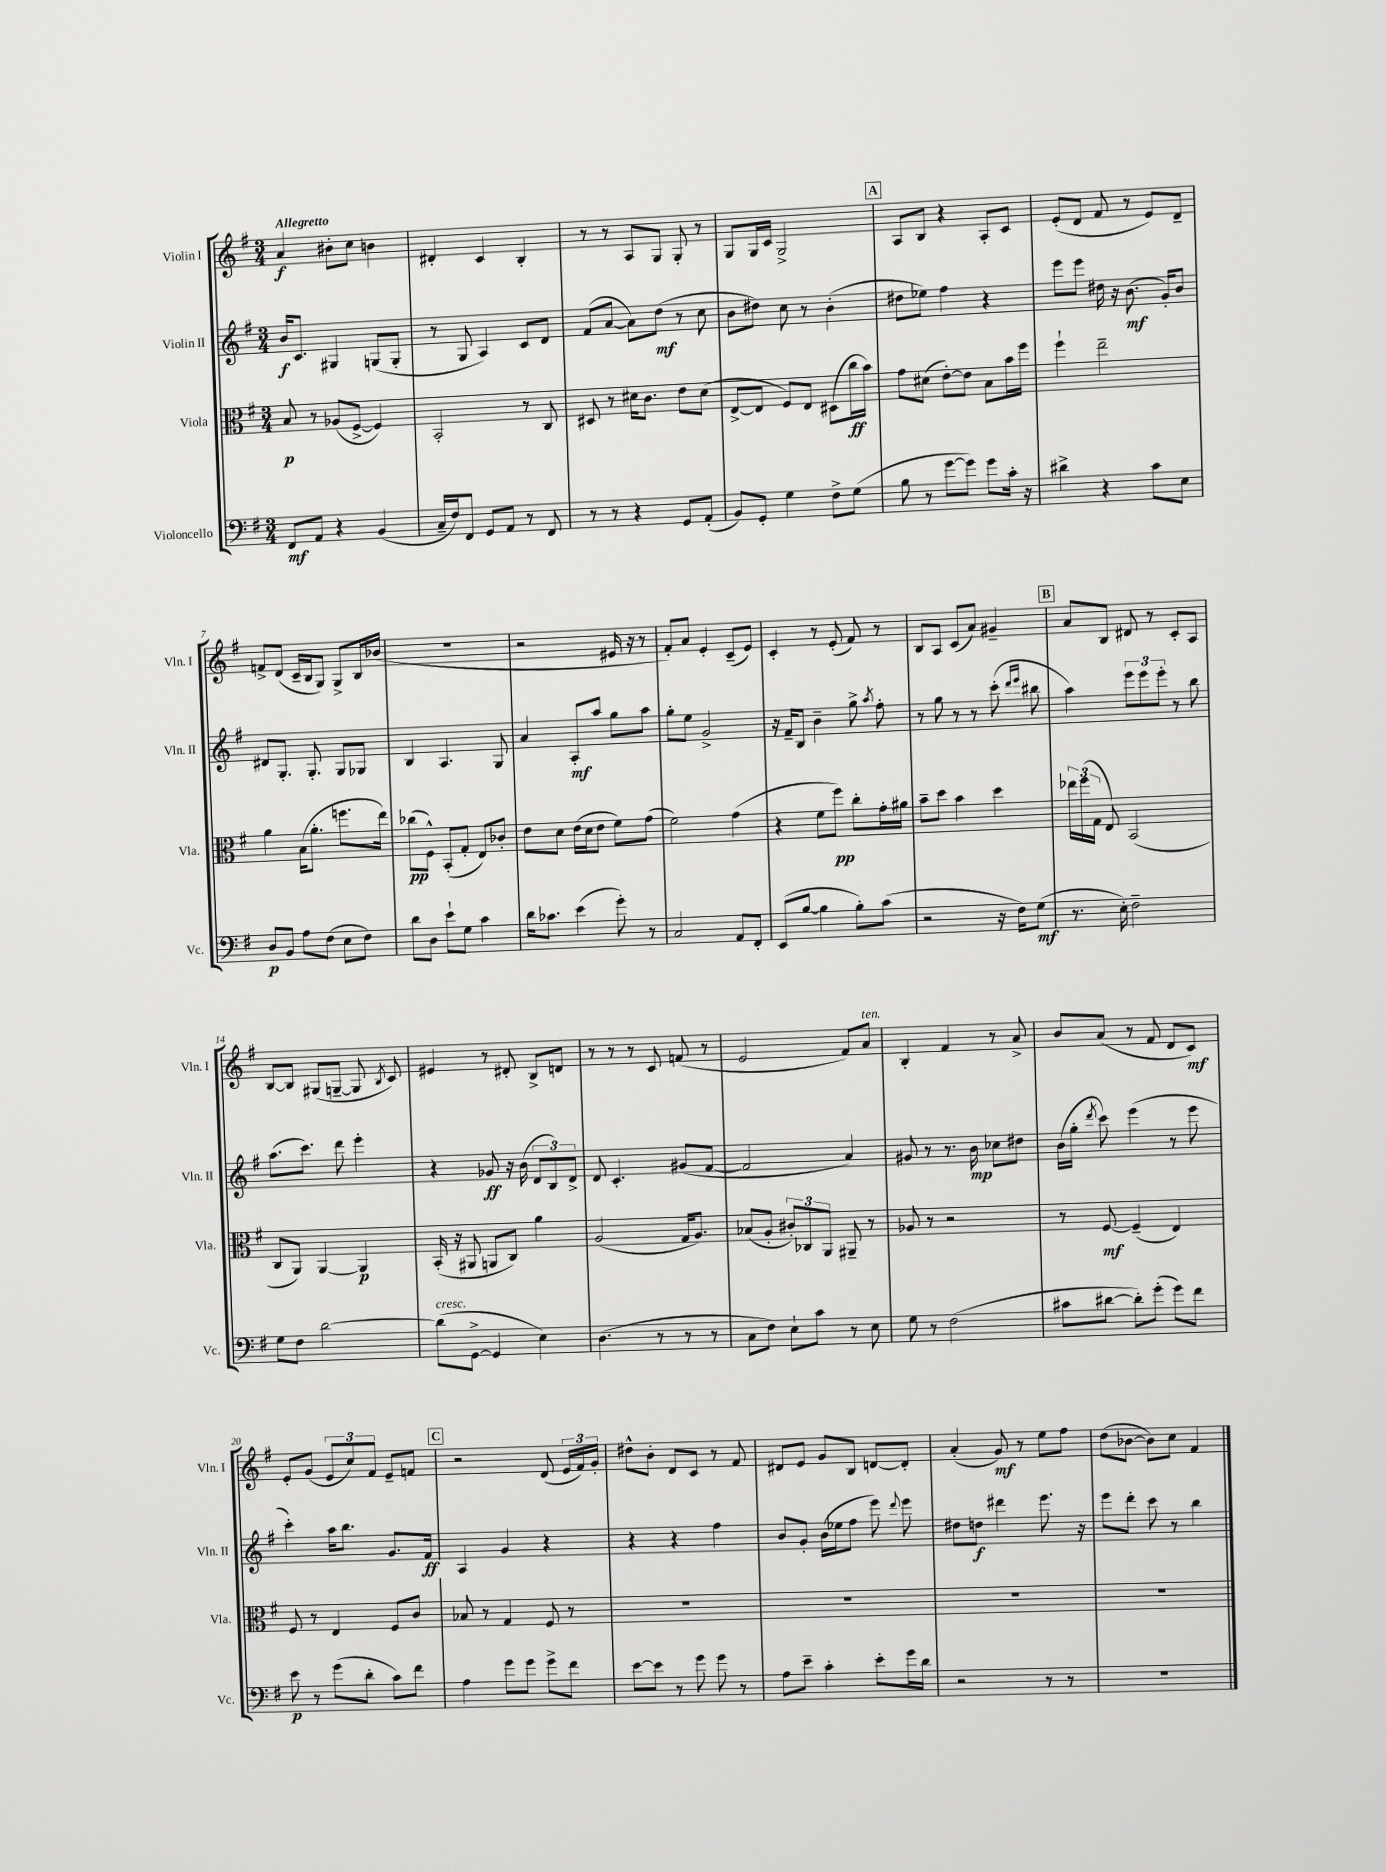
<<
\new StaffGroup <<
\new Staff = "s0" \with { instrumentName = "Violin I" shortInstrumentName = "Vln. I" } {
    \clef treble \key g \major \numericTimeSignature \time 3/4 \tempo "Allegretto"
    \autoBeamOff a'4\f bis'8[-. c''8] b'4 |
    dis'4-. c'4 b4-. |
    r8 r8 a8[ g8] g8-. r8 |
    g8[ g16 c'16] g2-> |
    \mark \markup { \box "A" } a8[ b8] r4 a8[-. c'8] |
    e'8[-.( d'8] fis'8 r8 e'8[) d'8]-- |
    f'8[-> d'8]( c'16[-- b16 g8]) g8[-> b16 bes'16]( |
    R2. |
    r2 eis'16 r16 r8 |
    fis'8[-.) a'8] e'4-. c'8[--( e'8]) |
    c'4-. r8 e'8-.( fis'8) r8 |
    b8[ a8] c'8[( a'8]) gis'4-- |
    \mark \markup { \box "B" } a'8[ b8] dis'8 r8 c'8[-. a8] |
    b8[~ b8] gis8[( g8]~-- g8 \acciaccatura { b8 } c'8) |
    eis'4 r8 dis'8-. b8[-> d'8] |
    r8 r8 r8 c'8 f'8( r8 |
    e'2 fis'8[) a'8]^\markup { \italic "ten." } |
    b4-. fis'4 r8 a'8-> |
    b'8[ a'8]( r8 fis'8 d'8[ c'8]\mf) |
    e'8[-. g'8]( \tuplet 3/2 { e'8[ c''8) fis'8] } e'8[-- f'8] |
    \mark \markup { \box "C" } r2 d'8( \tuplet 3/2 { e'16[ fis'16) g'16]-. } |
    dis''8[-^ b'8]-. d'8[ c'8] r8 fis'8 |
    dis'8[ e'8] g'8[ b8] d'8[~ d'8]-. |
    a'4-.( g'8\mf) r8 e''8[ fis''8] |
    d''8[( bes'8]~ bes'8[) c''8] fis'4 \bar "|." |
}
\new Staff = "s1" \with { instrumentName = "Violin II" shortInstrumentName = "Vln. II" } {
    \clef treble \key g \major \numericTimeSignature \time 3/4
    \autoBeamOff b'16[\f c'8.] gis4 g8[( g8]-. |
    r8 g8 a4) c'8[ d'8] |
    fis'8[( a'8]~ a'8[) d''8]\mf( r8 c''8 |
    b'8[ dis''8]) c''8 r8 b'4-.( |
    \mark \markup { \box "A" } dis''8[ ees''8]) fis''4 r4 |
    e'''8[ e'''8] dis''16 r16 b'8.\mf( g'16[-.) b'8] |
    dis'8[ g8.]-. g8.-. g8[ ges8] |
    b4 a4. g8 |
    a'4 a8[-.\mf a''8] g''8[ a''8] |
    g''8[-. e''8] g'2-> |
    r16 fis'16[-- b8] b'4-- g''8-> \acciaccatura { a''8 } fis''8-. |
    r8 g''8 r8 r8 c'''8-.( \grace { d'''16[ e'''16] } bis''8 |
    \mark \markup { \box "B" } a''4) \tuplet 3/2 { e'''8[ e'''8 e'''8]-. } r8 b''8 |
    a''8.[( c'''8.]) d'''8 e'''4-. |
    r4 ges'8\ff r16 b'16( \tuplet 3/2 { d'8[ b8) d'8]-> } |
    d'8 c'4.-. gis'8[( fis'8]~ |
    fis'2 a'4) |
    gis'8 r8 r8. b'16\mp ces''8[ dis''8] |
    b'16[( g''16]-. \acciaccatura { d'''8 } c'''8) e'''4( r8 e'''8 |
    c'''4-.) a''16[ b''8.] g'8.[ fis'16]\ff |
    \mark \markup { \box "C" } a4 g'4 r4 |
    r4 r4 fis''4 |
    b'8[ g'8]-. b'16[( ees''16 fis''8] e'''8) \appoggiatura { d'''8 } e'''8 |
    dis''8[ d''8]\f dis'''4 e'''8. r16 |
    e'''8[ d'''8]-. c'''8 r8 b''4 \bar "|." |
}
\new Staff = "s2" \with { instrumentName = "Viola" shortInstrumentName = "Vla." } {
    \clef alto \key g \major \numericTimeSignature \time 3/4
    \autoBeamOff b8\p r8 aes8[( fis8]~-> fis4) |
    b,2-. r8 c8 |
    dis8 r8 dis'16[ c'8.] e'8[ dis'8]( |
    e8[~-> e8] fis8[) e8] dis8[( c''16\ff b'16]) |
    \mark \markup { \box "A" } g'8[ dis'8]( e'8[~-.) e'8] b8[ b'16 fis''16] |
    fis''4-! e''2-- |
    a'4 b16[( a'8.]-. f''8.[ e''16]) |
    ces''8[\pp( fis8]-^) b,8[-.( g8]-. e8[) ces'8]-. |
    e'8[ d'8] e'16[( d'16 e'8] fis'8[) g'8]( |
    fis'2) g'4( |
    r4 fis'8[ fis''8]\pp) c''8[-. g'16-. ais'16] |
    b'8[-- d''8] b'4 d''4 |
    \mark \markup { \box "B" } \tuplet 3/2 { ees''16[ fis''16( g16] } e8) b,2( |
    c8[ a,8]) a,4~ a,4\p |
    b,16-.( r16 ais,8 a,8[ c8]) a'4 |
    a2( g16[ a8.]) |
    bes8[( a8]-. \tuplet 3/2 { cis'8[-.) ces8 a,8] } ais,8-- r8 |
    aes8 r8 r2 |
    r8 fis8~\mf fis4--( e4) |
    fis8 r8 e4 fis8[ c'8] |
    \mark \markup { \box "C" } bes8 r8 g4 fis8 r8 |
    R2. |
    R2. |
    R2. |
    R2. \bar "|." |
}
\new Staff = "s3" \with { instrumentName = "Violoncello" shortInstrumentName = "Vc." } {
    \clef bass \key g \major \numericTimeSignature \time 3/4
    \autoBeamOff fis,8[\mf a,8] r4 b,4( |
    c16[-- fis16) fis,8] g,8[ a,8] r8 fis,8 |
    r8 r8 r4 g,8[ a,8]-.( |
    b,8[) g,8]-. g4 fis8[-> g8]( |
    \mark \markup { \box "A" } b8 r8 g'8[~ g'8]) g'8[ c'16]-. r16 |
    dis'4-> r4 c'8[ e8] |
    d8[\p b,8] a8[ fis8]( e8[ fis8]) |
    d'8[ d8] e'8[-! g8] c'4 |
    d'16[ ces'8.] e'4( g'8-.) r8 |
    c2 a,8[ fis,8]-. |
    e,8[( b8]~ b4 b8[-.) c'8]( |
    r2 r16 fis16[) g8]\mf( |
    \mark \markup { \box "B" } r8. e16-.) fis2-- |
    g8[ fis8] d'2~ |
    d'8[^\markup { \italic "cresc." }( g,8]~-> g,4 e4) |
    d4.( r8 r8 r8 |
    c8[ fis8]) e8[-! c'8] r8 e8 |
    g8 r8 fis2( |
    cis'8[ dis'8]~ dis'8[-.) g'8]-.( g'8[) fis'8] |
    e'8\p r8 g'8[( d'8]-. c'8[) fis'8] |
    \mark \markup { \box "C" } a4 g'8[ g'8] g'8[-> fis'8] |
    e'8[~ e'8] r8 g'8 g'8 r8 |
    a8[ e'8]-- c'4-. e'8[-. g'16 d'16] |
    r2 r8 r8 |
    R2. \bar "|." |
}
>>
>>
